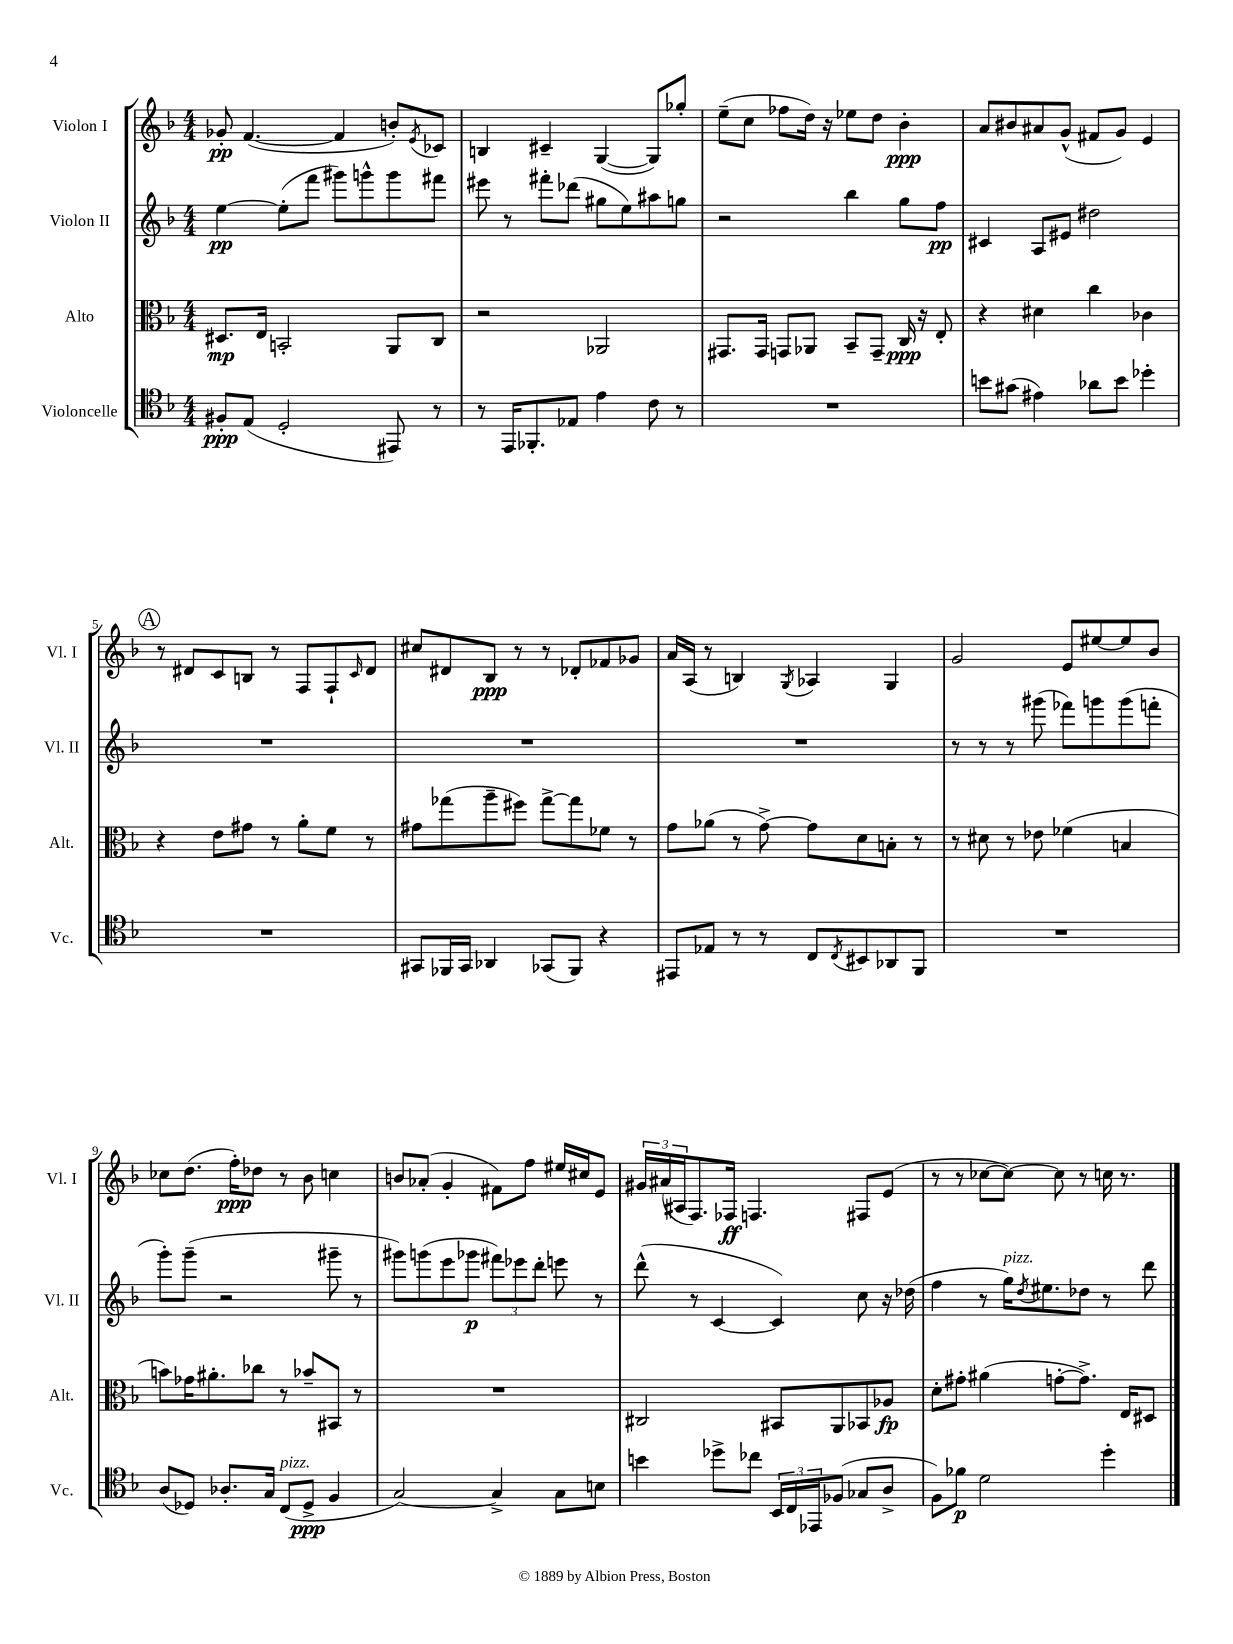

**kern	**kern	**kern	**kern
*staff4	*staff3	*staff2	*staff1
*clefC4	*clefC3	*clefG2	*clefG2
*k[b-]	*k[b-]	*k[b-]	*k[b-]
*M4/4	*M4/4	*M4/4	*M4/4
8F#'/L	8.D#/L	[4ee\	8g-'/
(8E/J	.	.	([4.f/
.	16E/Jk	.	.
2D'/	2BB'/	(8ee'\]L	.
.	.	8fff\J	.
.	.	8ggg#\L)	4f/]
.	.	8ggg^^\	.
8EE#/)	8AA/L	8ggg\	8b'/L)
.	.	.	8qe/
8r	8C/J	8fff#\J	8c-/J
=	=	=	=
8r	2r	8eee#\	4B/
16EE/LK	.	8r	.
8.FF-'/	.	.	.
.	.	8fff#'\L	4c#~/
8E-/J	.	(8ddd-\J	.
4e\	2AA-/	8gg#\L	([4G/
.	.	8ee\)	.
8c\	.	8aa#\	8G/]L)
8r	.	8gg\J	8gg-'/J
=	=	=	=
1r	8.GG#/L	2r	(8ee~\L
.	.	.	8cc\J
.	16GG#/Jk	.	.
.	8GG/L	.	8ff-\L
.	8AA-/J	.	16dd\Jk)
.	.	.	16r
.	8BB-~/L	4bb-\	8ee-\L
.	8GG~/J	.	8dd\J
.	16C/	8gg\L	4b-'\
.	16r	.	.
.	8E'/	8ff\J	.
=	=	=	=
8b\L	4r	4c#/	8a/L
(8g#\J	.	.	8b#/
4e#\)	4d#\	8A/L	8a#/
.	.	8e#/J	(8g^^/J
8a-\L	4cc\	2dd#\	8f#/L
8b\J	.	.	8g/J)
4dd-'\	4c-\	.	4e/
=	=	=	=
1r	4r	1r	8r
.	.	.	8d#/L
.	8e\L	.	8c/
.	8g#\J	.	8B/J
.	8r	.	8r
.	8a'\L	.	8F/L
.	8f\J	.	8F`/
.	.	.	16qqc/
.	8r	.	8d#/J
=	=	=	=
8GG#/L	8g#\L	1r	8cc#/L
16FF-/L	(8gg-\	.	8d#/
16GG#/JJ	.	.	.
4AA-/	8aa~\	.	8B-/J
.	8ff#\J)	.	8r
(8GG-/L	[8gg-^\L	.	8r
8FF-/J)	8gg-\]	.	8d-'/L
4r	8f-\J	.	8f-/
.	8r	.	8g-/J
=	=	=	=
8EE#/L	8g\L	1r	16a/LL
.	.	.	(16A/JJ
8E-/J	(8a-\J	.	8r
8r	8r	.	4B/)
8r	[8g^\)	.	.
.	.	.	8qG/
8C/L	8g\]L	.	4A-/
8qC/	.	.	.
8BB#/	8d\	.	.
8AA-/	8B'\J	.	4G/
8FF/J	8r	.	.
=	=	=	=
1r	8r	8r	2g/
.	8d#\	8r	.
.	8r	8r	.
.	8e-\	(8ggg#\	.
.	(4f-\	8fff-\L)	8e/L
.	.	8ggg\	[8ee#/
.	4B/	(8ggg\	8ee#/]
.	.	8fff'\J	8b-/J
=	=	=	=
(8A/L	8b\L)	8ggg'\L)	8cc-\L
8D-/J)	16g-\K	(8ggg~\J	(8.dd\J
.	8.a#'\	.	.
8.A-'/L	.	2r	.
.	.	.	16ff'\LK)
.	8cc-\J	.	8dd-\J
16G/Jk	.	.	.
(8C/L	8r	.	8r
8D-^/J	8b-~/L	.	8b-\
4F/	8BB#/J	8ggg#~\	4cc\
.	8r	8r	.
=	=	=	=
[2G/)	1r	8ggg#\L)	8b/L
.	.	(8ggg\	(8a-'/J
.	.	8eee\	4g'/
.	.	8ggg-\J	.
4G^/]	.	12fff#\L)	8f#\L)
.	.	12eee-\	.
.	.	.	8ff\J
.	.	12ddd'\J	.
8G\L	.	8eee\	16ee#/LL
.	.	.	16cc#/J
8B\J	.	8r	8e/J
=	=	=	=
4b\	2C#/	(8ddd^^\	24g#/LL
.	.	.	(24a#/
.	.	.	24A#/J
.	.	8r	8.F/)
8dd-^\L	.	[4c/	.
.	.	.	16F-/Jk
8cc-\J	.	.	4.F/
24BB-/LL	8BB#/L	4c/])	.
24C/	.	.	.
24EE-/J	.	.	.
(8F-/J	8AA/	.	.
8G-/L	8BB-/	8cc\	8F#/L
8A^/J	8A-/J	16r	(8e/J
.	.	(16dd-\	.
=	=	=	=
8F\L)	8d'\L	4ff\	8r
8f-\J	8g#'\J	.	8r
2d\	(4a#\	8r	[8cc-\L
.	.	16gg\LK)	8cc-\_J)
.	.	8qdd/	.
.	.	8.ee#\	.
.	[8g'\L	.	8cc-\]
.	8.g^\]J)	8dd-\J	8r
4dd'\	.	8r	16cc\
.	16E/LK	.	8.r
.	8D#/J	8ddd\	.
==	==	==	==
*-	*-	*-	*-
